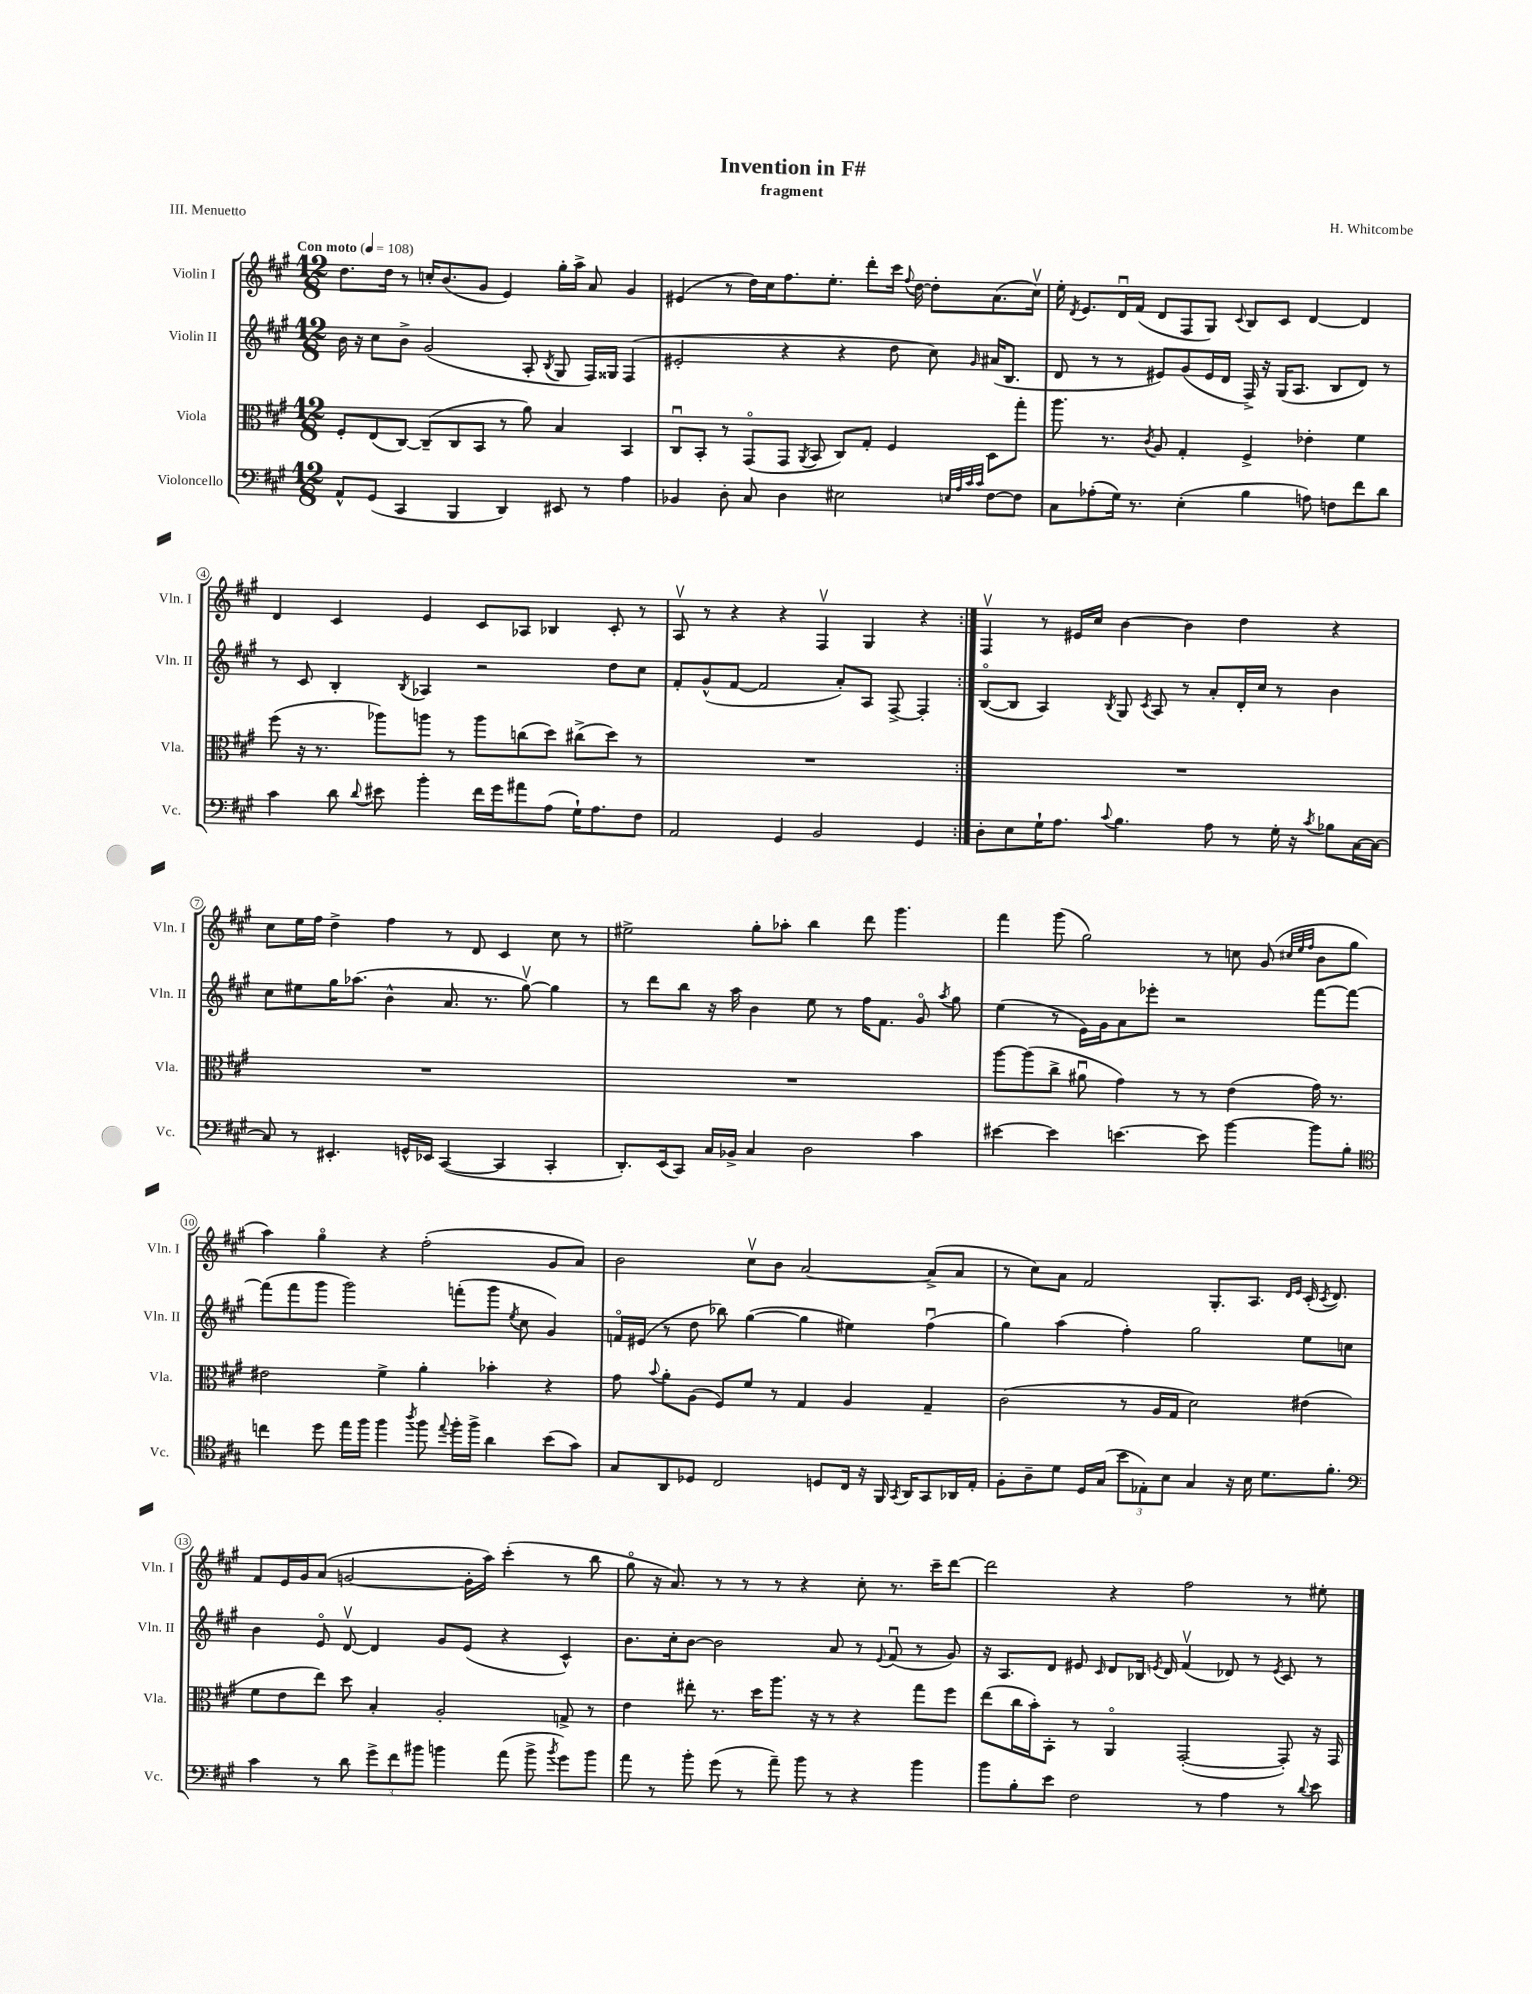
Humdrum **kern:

**kern	**kern	**kern	**kern
*staff4	*staff3	*staff2	*staff1
*clefF4	*clefC3	*clefG2	*clefG2
*k[f#c#g#]	*k[f#c#g#]	*k[f#c#g#]	*k[f#c#g#]
*M12/8	*M12/8	*M12/8	*M12/8
*MM108	*MM108	*MM108	*MM108
8AA^^	8F#'	16b	8.dd
.	.	16r	.
(8GG#	(8E	8cc#	.
.	.	.	16dd
4CC#	[8C#)	8b^	8r
.	(8C#~]	(2g#	16cc'
.	.	.	(8.b
4BBB	8C#	.	.
.	8BB	.	8g#
4DD)	8r	.	4e)
.	8a)	8A'	.
.	.	8qB	.
8EE#	4B	8G#	16gg#'
.	.	.	16aa^
8r	.	16F#)	8a
.	.	16G##	.
4A	4BB	(4F#	4g#
=	=	=	=
4BB-	8C#u	2e#'	(4e#
.	8BB'	.	.
8D'	8r	.	8r
8C#	(8GG#o	.	16dd)
.	.	.	16cc#
4D	8GG#	4r	8.ff#
.	8qAA	.	.
.	8BB	.	.
.	.	.	8.ee'
2E#	8C#)	4r	.
.	8G#'	.	8ddd'
.	4F#	8dd	16ccc#
.	.	.	8qqff#
.	.	.	[16dd
.	.	8cc#)	8dd']
32qqE	.	.	.
32qqA	.	.	.
32qqc#	.	.	.
32qqc#	.	16qqg#	.
[8F#	8D	(16a#	(8.a
.	.	8.B	.
8F#]	8gg#'	.	.
.	.	.	16cc#v)
=	=	=	=
8C#	8.aa	8d	16ee'
.	.	.	8qd
.	.	.	8.e
(8A-'	.	8r	.
.	8.r	.	.
16G#)	.	8r	16du
8.r	.	.	(16f#
.	8qc#	.	.
.	8A	8e#)	8d
(4E'	4G#'	(8g#	8F#
.	.	16e#	8G#)
.	.	16d	.
.	.	.	8qqc#
4B	4F#^	16F#^)	8B
.	.	16r	.
.	.	(16G#	8c#
.	.	8.A	.
8A)	4e-'	.	[4d
8F	.	8B	.
8f#	4f#	8d)	4d]
8d	.	8r	.
=	=	=	=
4c#	(8ff#	8r	4d
.	16r	8c#	.
.	8.r	.	.
8d	.	4B'	4c#
8qqd	.	.	.
8e#	8aa-)	.	.
.	.	8qB	.
4b'	8aa	4A-	4e
.	8r	.	.
16f#	8aa	2r	8c#
16g#	.	.	.
8a#	(8cc	.	8A-
(8A	8dd)	.	4B-
16G#`)	(8cc#^	.	.
8.A	.	.	.
.	8dd)	8dd	8c#'
8F#	8r	8cc#	8r
=	=	=	=
2AA	1.r	8f#'	8Av
.	.	(8g#^^	8r
.	.	[8f#	4r
.	.	2f#]	.
4GG#	.	.	4r
2BB	.	.	4F#v
.	.	8a')	.
.	.	8A	4G#
.	.	[8F#^	.
4GG#	.	4F#']	4r
=:|!	=:|!	=:|!	=:|!
8D'	1.r	([8Bo	4F#v
8E	.	8B]	.
16G#`	.	4A)	8r
8.A	.	.	.
.	.	.	16e#
.	.	.	16cc#
8qqc#	.	8qB	.
4.B	.	8G#	[4b
.	.	8qc#	.
.	.	8A	.
.	.	8r	4b]
8A	.	8a'	.
8r	.	16d'	4dd
.	.	16cc#	.
16G#'	.	8r	.
16r	.	.	.
8qc#	.	.	.
8B-	.	4b	4r
[16C#	.	.	.
16C#_	.	.	.
=	=	=	=
8C#]	1.r	8cc#	8cc#
8r	.	8ee#	16ee
.	.	.	16ff#
4.EE#'	.	16gg#	4dd^
.	.	(8.aa-	.
.	.	4b^^	4ff#
16GG^^	.	.	.
16EE-	.	.	.
([4CC#	.	8.a	8r
.	.	.	8d
.	.	8.r	.
4CC#]	.	.	4c#
.	.	[8gg#v)	.
4CC#'	.	4gg#]	8cc#
.	.	.	8r
=	=	=	=
8.DD')	1.r	8r	2ee#^
.	.	8ddd	.
(16EE	.	.	.
8CC#)	.	8bb	.
16C#	.	16r	.
16BB-^	.	16aa	.
4C#	.	4b	8gg#'
.	.	.	8aa-'
2D	.	8ee	4bb
.	.	8r	.
.	.	16ff#	8ddd
.	.	8.f#	.
.	.	.	4.ggg#
4c#	.	8g#o	.
.	.	8qaa	.
.	.	8gg#	.
=	=	=	=
[4e#	[8aa	(4ee	4fff#
.	(8aa]	.	.
4e#]	8cc#^	8r	(8ggg#
.	8a#u	16e)	2gg#)
.	.	16g#	.
[4.e	4g#)	8a	.
.	.	8eee-'	.
.	8r	2r	.
8e]	8r	.	8r
[4b	(4e	.	8cc
.	.	.	(8g#
.	.	.	32qqcc#
.	.	.	32qqee
.	.	.	32qqff#
8b]	16g#)	[8fff#	8b
.	8.r	.	.
8B'	.	8fff#_	8gg#
=	=	=	=
*clefC4	*	*	*
4cc	2e#	(8fff#]	4aa)
.	.	8fff#	.
8dd	.	8ggg#	4gg#o
16ee	.	2ggg#)	.
16ff#	.	.	.
4ff#	4f#^	.	4r
8qaa	.	.	.
8ff#	4a'	.	(2ff#'
8qqee	.	.	.
16ff#'	.	(8fff'	.
16ff#^	.	.	.
4a	4b-'	8ggg#	.
.	.	8qee	.
.	.	8cc#	.
(8b	4r	4g#)	8g#
8g#)	.	.	8a)
=	=	=	=
8G#	8g#	16fo	2b
.	.	(16e#	.
.	8qqb	.	.
8AA	8a'	8r	.
8D-	(8A	8dd	.
2C#	8F#)	8bb-)	.
.	8f#	([4gg#	8cc#v
.	8r	.	8b
.	4G#	4gg#]	[2a
8D	.	.	.
16C#	4A	4ee#)	.
16r	.	.	.
16FF#	.	.	.
8qGG#	.	.	.
16AA	.	.	.
8GG#	4G#~	(4ff#u	(8a^]
16AA-	.	.	8a
16E'	.	.	.
=	=	=	=
8F#'	(2c#	4gg#)	8r
8A~	.	.	8cc#)
8d	.	(4aa	8a
16D	.	.	2f#
(16G#	.	.	.
12b	8r	4ff#')	.
12E-')	.	.	.
.	16A	.	.
12B	.	.	.
.	16G#	.	.
4G#	2d)	2gg#	.
.	.	.	8.G#'
16r	.	.	.
16B	.	.	8.A
8.d	.	.	.
.	.	.	16qqd
.	.	.	16qqe
.	(4e#	8ee	(16c#'
.	.	.	8qc#
8.f#'	.	.	8.d)
.	.	8cc	.
=	=	=	=
*clefF4	*	*	*
4c#	8f#	4b	8f#
.	8e	.	16e
.	.	.	16g#
8r	8ee)	8eo	(8a
8d	8dd	[8dv	[2g
12g#^	4B'	4d]	.
12f#	.	.	.
12b#	.	.	.
4b	2A'	8g#	.
.	.	(8e	16g']
.	.	.	16aa)
(8a	.	4r	(4ccc#'
8b^	.	.	.
8qb	.	.	.
8g#)	8G^	4c#^^)	8r
8b	8r	.	8bb
=	=	=	=
8a	4e	8.b	8gg#o
8r	.	.	16r
.	.	16cc#'	8.a)
8b'	8ee#'	[8b	.
(8g#	8.r	2b]	8r
8r	.	.	8r
.	16dd	.	.
8a~)	8.aa	.	8r
8b	.	.	4r
.	16r	.	.
8r	8r	8a	.
4r	4r	8r	8cc#'
.	.	8qqe	.
.	.	(8f#u	8.r
4b	8gg#	8r	.
.	.	.	16ccc#~
.	8ff#	8g#)	[8ddd
=	=	=	=
8b	(8ee	16r	2ddd]
.	.	8.A	.
8B'	16cc#	.	.
.	16b')	.	.
8e	8BB'	8d	.
2F#	8r	8e#	.
.	.	16qqc#	.
.	4AAo	8d	4r
.	.	16B-	.
.	.	8qe	.
.	.	16d	.
.	([2GG#'	(4f#v	2ff#
8r	.	.	.
4A	.	8d-)	.
.	.	8r	.
.	.	8qe	.
8r	8GG#'])	8c#	8r
8qqd	.	.	.
8e	16r	8r	8ee#'
.	16GG#	.	.
==	==	==	==
*-	*-	*-	*-
